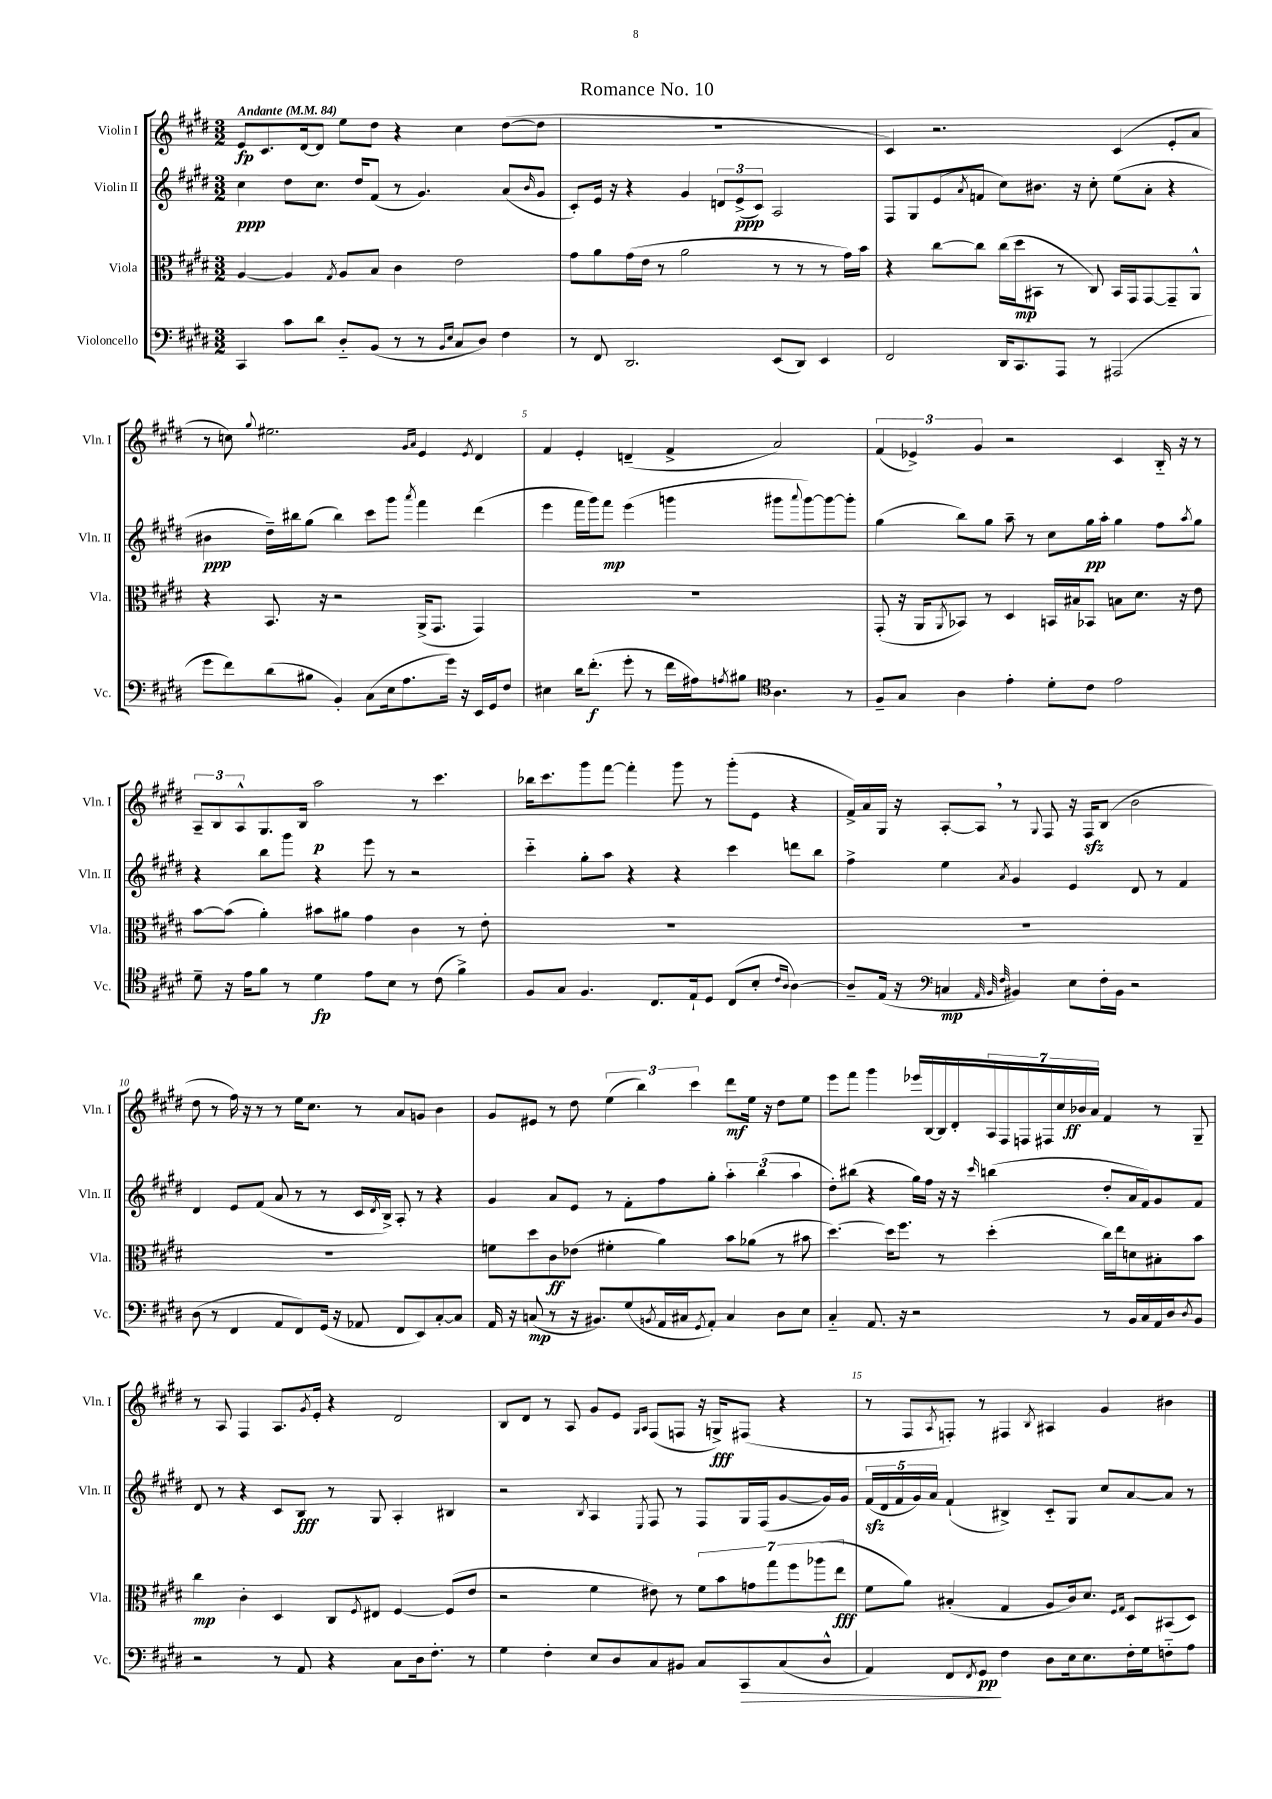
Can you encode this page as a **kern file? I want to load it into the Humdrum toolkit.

**kern	**kern	**kern	**kern
*staff4	*staff3	*staff2	*staff1
*clefF4	*clefC3	*clefG2	*clefG2
*k[f#c#g#d#]	*k[f#c#g#d#]	*k[f#c#g#d#]	*k[f#c#g#d#]
*M3/2	*M3/2	*M3/2	*M3/2
*MM84	*MM84	*MM84	*MM84
4CC#/	[4A/	4cc#\	8e/L
.	.	.	8.c#/
8c#\L	4A/]	8dd#\L	.
.	.	.	[16d#/k
8d#\J	.	8.cc#\J	8d#/]J
.	8qG#/	.	.
8D#'~/L	8A/L	.	8ee\L
.	.	16dd#/LK	.
(8BB/J	8B/J	(8f#/J	8dd#\J
8r	4c#\	8r	4r
8r	.	4.g#/)	.
16qqBB/LL	.	.	.
16qqE/JJ	.	.	.
8C#/L	2e\	.	4cc#\
8D#/J)	.	.	.
4F#\	.	(8a/L	([8dd#\L
.	.	16qqb/	.
.	.	8g#/J	8dd#\]J
=	=	=	=
8r	8g#\L	8c#'/L)	1.r
8FF#/	8a\	16e/Jk	.
.	.	16r	.
2.DD#/	(16g#\L	4r	.
.	16e\JJ	.	.
.	8r	.	.
.	2a\	4g#/	.
.	.	12d/L	.
.	.	(12e^/	.
.	.	12c#/J)	.
(8EE/L	8r	2A/	.
8DD#/J)	8r	.	.
4EE/	8r	.	.
.	16g#\LL)	.	.
.	16b\JJ	.	.
=	=	=	=
2FF#/	4r	8F#/L	4c#/)
.	.	8G#/	.
.	[8cc#\L	(8e/	2.r
.	.	8qa/	.
.	8cc#\]J	8f/J	.
16DD#/LK	(16cc#\LL	8cc#\L)	.
8.CC#/	16dd#\J	.	.
.	8BB#\J	8.b#\J	.
8AAA/J	8r	.	.
.	.	16r	.
8r	8C#/)	8cc#'\	.
(2AAA#/	16BB#/LL	(8ee\L	(4c#/
.	16GG#/J	.	.
.	[8GG#/	8a'\J	.
.	8GG#~/]	4r	8e'/L
.	8AA^^/J	.	8a/J
=	=	=	=
8g#\L	4r	4b#\	8r
8f#\)	.	.	8cc\)
.	.	.	8qqgg#/
(8d#\	8.BB/	16dd#~\LL)	2.ee#\
.	.	16bb#\J	.
8B#\J	.	(8gg#\J	.
.	16r	.	.
4BB'/)	2r	4bb#\)	.
(8C#\L	.	8ccc#\L	.
16E\k	.	8ggg#\J	.
8.A\	.	.	.
.	.	.	16qqg#/LL
.	.	8qaaa/	16qqa/JJ
.	(16AA^/LK	4fff#\	4e/
.	8.GG#/J	.	.
16g#\Jk)	.	.	.
16r	.	.	.
.	.	.	8qe/
16EE/LL	4GG#/)	(4ddd#\	4d#/
16GG#/J	.	.	.
8F#/J	.	.	.
=	=	=	=
4E#\	1.r	4eee\	4f#/
16d#\LK	.	16fff#\LL	4e'/
(8.f#'\J	.	16ggg#\J)	.
.	.	8fff#\J	.
8g#'\	.	(4eee\	(4d~/
8r	.	.	.
16f#\LL	.	4ggg\	4f#^/
16A#\J)	.	.	.
8qA/	.	.	.
8B#\J	.	.	.
*clefC4	*	*	*
4.A\	.	8ggg#\L	2a/)
.	.	8qqaaa/	.
.	.	[8ggg#\)	.
.	.	8ggg#\_	.
8r	.	8ggg#'\]J	.
=	=	=	=
8F#~/L	(8GG#'/	(4gg#\	(6f#/
8G#/J	16r	.	.
.	.	.	6e-^/)
.	16AA/LK	.	.
.	8qAA/	.	.
4A\	8BB-/J)	8bb\L)	.
.	.	.	6g#/
.	8r	8gg#\J	.
4e'\	4D#/	8aa~\	2r
.	.	8r	.
8d#'\L	16BB/LL	8cc#\L	.
.	16B#/J	.	.
8c#\J	8BB-/J	16gg#\L	.
.	.	16aa'\JJ	.
2e\	8B\L	4gg#\	4c#/
.	8.d#\J	.	.
.	.	8ff#\L	16B'~/
.	16r	.	16r
.	.	8qaa/	.
.	8e\	8gg#\J	8r
=	=	=	=
8d#~\	[8b\L	4r	12A~/L
.	.	.	12B/
16r	(8b\]J	.	.
.	.	.	12A^^/
16e\LK	.	.	.
8f#\J	4a'\)	8bb\L	8.G#/
8r	.	8ggg#\J	.
.	.	.	16B/Jk
4d#\	8b#\L	4r	2aa\
.	8a#\J	.	.
8e\L	4g#\	8eee\	.
8B\J	.	8r	.
8r	4c#\	2r	8r
(8c#\	.	.	4.ccc#\
4f#^\)	8r	.	.
.	8e'\	.	.
=	=	=	=
8F#/L	1.r	4ccc#'~\	16bb-\LK
.	.	.	8.ccc#\
8G#/J	.	.	.
4.F#/	.	8gg#'\L	8ggg#\
.	.	8aa\J	[8fff#\J
.	.	4r	4fff#'\]
8.C#/L	.	.	.
.	.	4r	8ggg#\
16E`/k	.	.	.
8D#/J	.	.	8r
(8C#/L	.	4ccc#\	(8ggg#'\L
8B'/J	.	.	8e\J
16qqc#/LL	.	.	.
16qqA/JJ	.	.	.
[4A\)	.	8ddd\L	4r
.	.	8bb\J	.
=	=	=	=
8A~/]L	1.r	4ff#^\	16f#^/LL)
.	.	.	16a/
(16E/Jk	.	.	16G#/JJ
16r	.	.	16r
*clefF4	*	*	*
4C/	.	4ee\	[8A'/L
.	.	.	8A/]J
32qqAA/	.	.	.
32qqBB/	.	.	.
32qqF#/	.	8qa/	.
4BB#/)	.	4g#/	8r
.	.	.	8qqG#/
.	.	.	8F#/
8E\L	.	4e/	16r
.	.	.	16F#/LK
16F#'\L	.	.	(8B/J
16BB#\JJ	.	.	.
2r	.	8d#/	2b\
.	.	8r	.
.	.	4f#/	.
=	=	=	=
(8D#\	1.r	4d#/	8dd#\
8r	.	.	8r
4FF#/	.	8e/L	16ff#\)
.	.	.	16r
.	.	(8f#/J	8r
8AA/L	.	8a/	8r
8FF#/)	.	8r	16ee\LK
.	.	.	8.cc#\J
(16GG#/Jk	.	8r	.
16r	.	.	.
8AA-/	.	16c#/LL	8r
.	.	8qd#/	.
.	.	16B^/JJ)	.
8FF#/L	.	8A'/	8a/L
8EE/)	.	8r	8g/J
[8C#'/	.	4r	4b\
8C#/]J	.	.	.
=	=	=	=
16AA/	8f\L	4g#/	8g#/L
16r	.	.	.
(8C/	8dd#\	.	8e#/J
8r	8c#\	8a/L	8r
16r	(8e-\J	8e/J	8dd#\
8.BB#/L)	.	.	.
.	4f#'\	8r	(6ee\
(8G#/	.	8f#'\L	.
.	.	.	6bb\)
8qBB/	.	.	.
16AA/L	4a\)	8ff#\	.
16C#/J	.	.	.
.	.	.	6ccc#\
8qGG#/	.	.	.
8AA'/J)	.	8gg#'\J	.
4C#/	8b\L	6aa'\	8ddd#\L
.	(8a-\J	.	16ee\Jk
.	.	(6bb\	.
.	.	.	16r
8D#\L	8r	.	8dd#\L
.	.	6aa\	.
8E\J	8b#\	.	8ee\J
=	=	=	=
4C#'~/	[4.dd#\)	8dd#'\L)	8eee\L
.	.	(8bb#\J	8fff#\J
8.AA/	.	4r	4ggg#\
.	16dd#\]LK	.	.
16r	8.ff#\J	.	.
2r	.	16gg#\LL)	16eee-/LL
.	.	16ff#\JJ	[16B/
.	8r	16r	16B/]
.	.	16r	16d#'/
.	.	16qqccc#/	.
.	(4dd#'\	(4bb\	28A/
.	.	.	28F#/
.	.	.	28F/
.	.	.	28F#/
.	.	.	28cc#/
.	.	.	28b-/
.	.	.	28a/JJ
8r	16cc#\LL)	8dd#'/L	4f#/
.	16ee\J	.	.
16BB/LL	8d\	16a/L	.
16C#/	.	16f#/J)	.
16AA/	8B#'\	8g#/	8r
16D#/J	.	.	.
8qD#/	.	.	.
8BB/J	8b\J	8f#/J	8G#~/
=	=	=	=
2r	4cc#\	8d#/	8r
.	.	8r	8A/
.	4c#'\	4r	4F#/
8r	4D#/	8c#/L	8.A/L
8AA/	.	8B/J	.
.	.	.	8qg#/
.	.	.	16e'/Jk
4r	8C#/L	8r	4r
.	8qF#/	.	.
.	8E#/J	8G#/	.
8C#\L	[4F#/	4A'/	2d#/
16D#\k	.	.	.
8.F#'\J	.	.	.
.	(8F#/]L	4B#/	.
8r	8e/J	.	.
=	=	=	=
4G#\	2r	2r	8B/L
.	.	.	8d#/J
4F#'\	.	.	8r
.	.	.	8A/
.	.	8qB/	.
8E/L	4f#\	4A/	8g#/L
8D#/	.	.	8e/J
.	.	.	16qqG#/LL
.	.	8qE/	16qqA/JJ
8C#/	8e#\)	8F#/	(8F#/L
8BB#/J	8r	8r	8F/J
8C#/L	14f#\L	8F#/L	16r
.	.	.	16G^/LK)
.	14b\	.	.
8CC#/	.	16G#/L	(8F#/J
.	14g\	.	.
.	.	(16F#/J	.
.	14gg#\	.	.
(8C#/	.	[8g#/	4r
.	14ff#\	.	.
.	(14aa-\	.	.
8D#^^/J	.	16g#/]L)	.
.	14ee\J	.	.
.	.	16g#/JJ	.
=	=	=	=
4AA/)	8f#\L	(20f#/LL	8r
.	.	20d#/	.
.	.	20f#/	.
.	8a\J)	.	8F#/L
.	.	20g#/)	.
.	.	20a/JJ	.
.	.	.	8qA/
8FF#/L	(4B#'/	(4f#`/	8F'/J)
8qFF#/	.	.	.
8GG#/J	.	.	8r
4F#\	4G#/	4B#^/)	4F#/
.	.	.	8qB/
8D#\L	8A/L	8c#'~/L	4A#/
16E\k	16c#/k)	8G#/J	.
8.E\	8.d#/J	.	.
.	.	8cc#/L	4g#/
.	16qqF#/LL	.	.
.	16qqG#/JJ	.	.
16F#'\L	8D#/L	[8a/	.
16G#\J	.	.	.
8F'~\	(8BB#/	8a/]J	4b#\
8A\J	8D#/J)	8r	.
==	==	==	==
*-	*-	*-	*-
